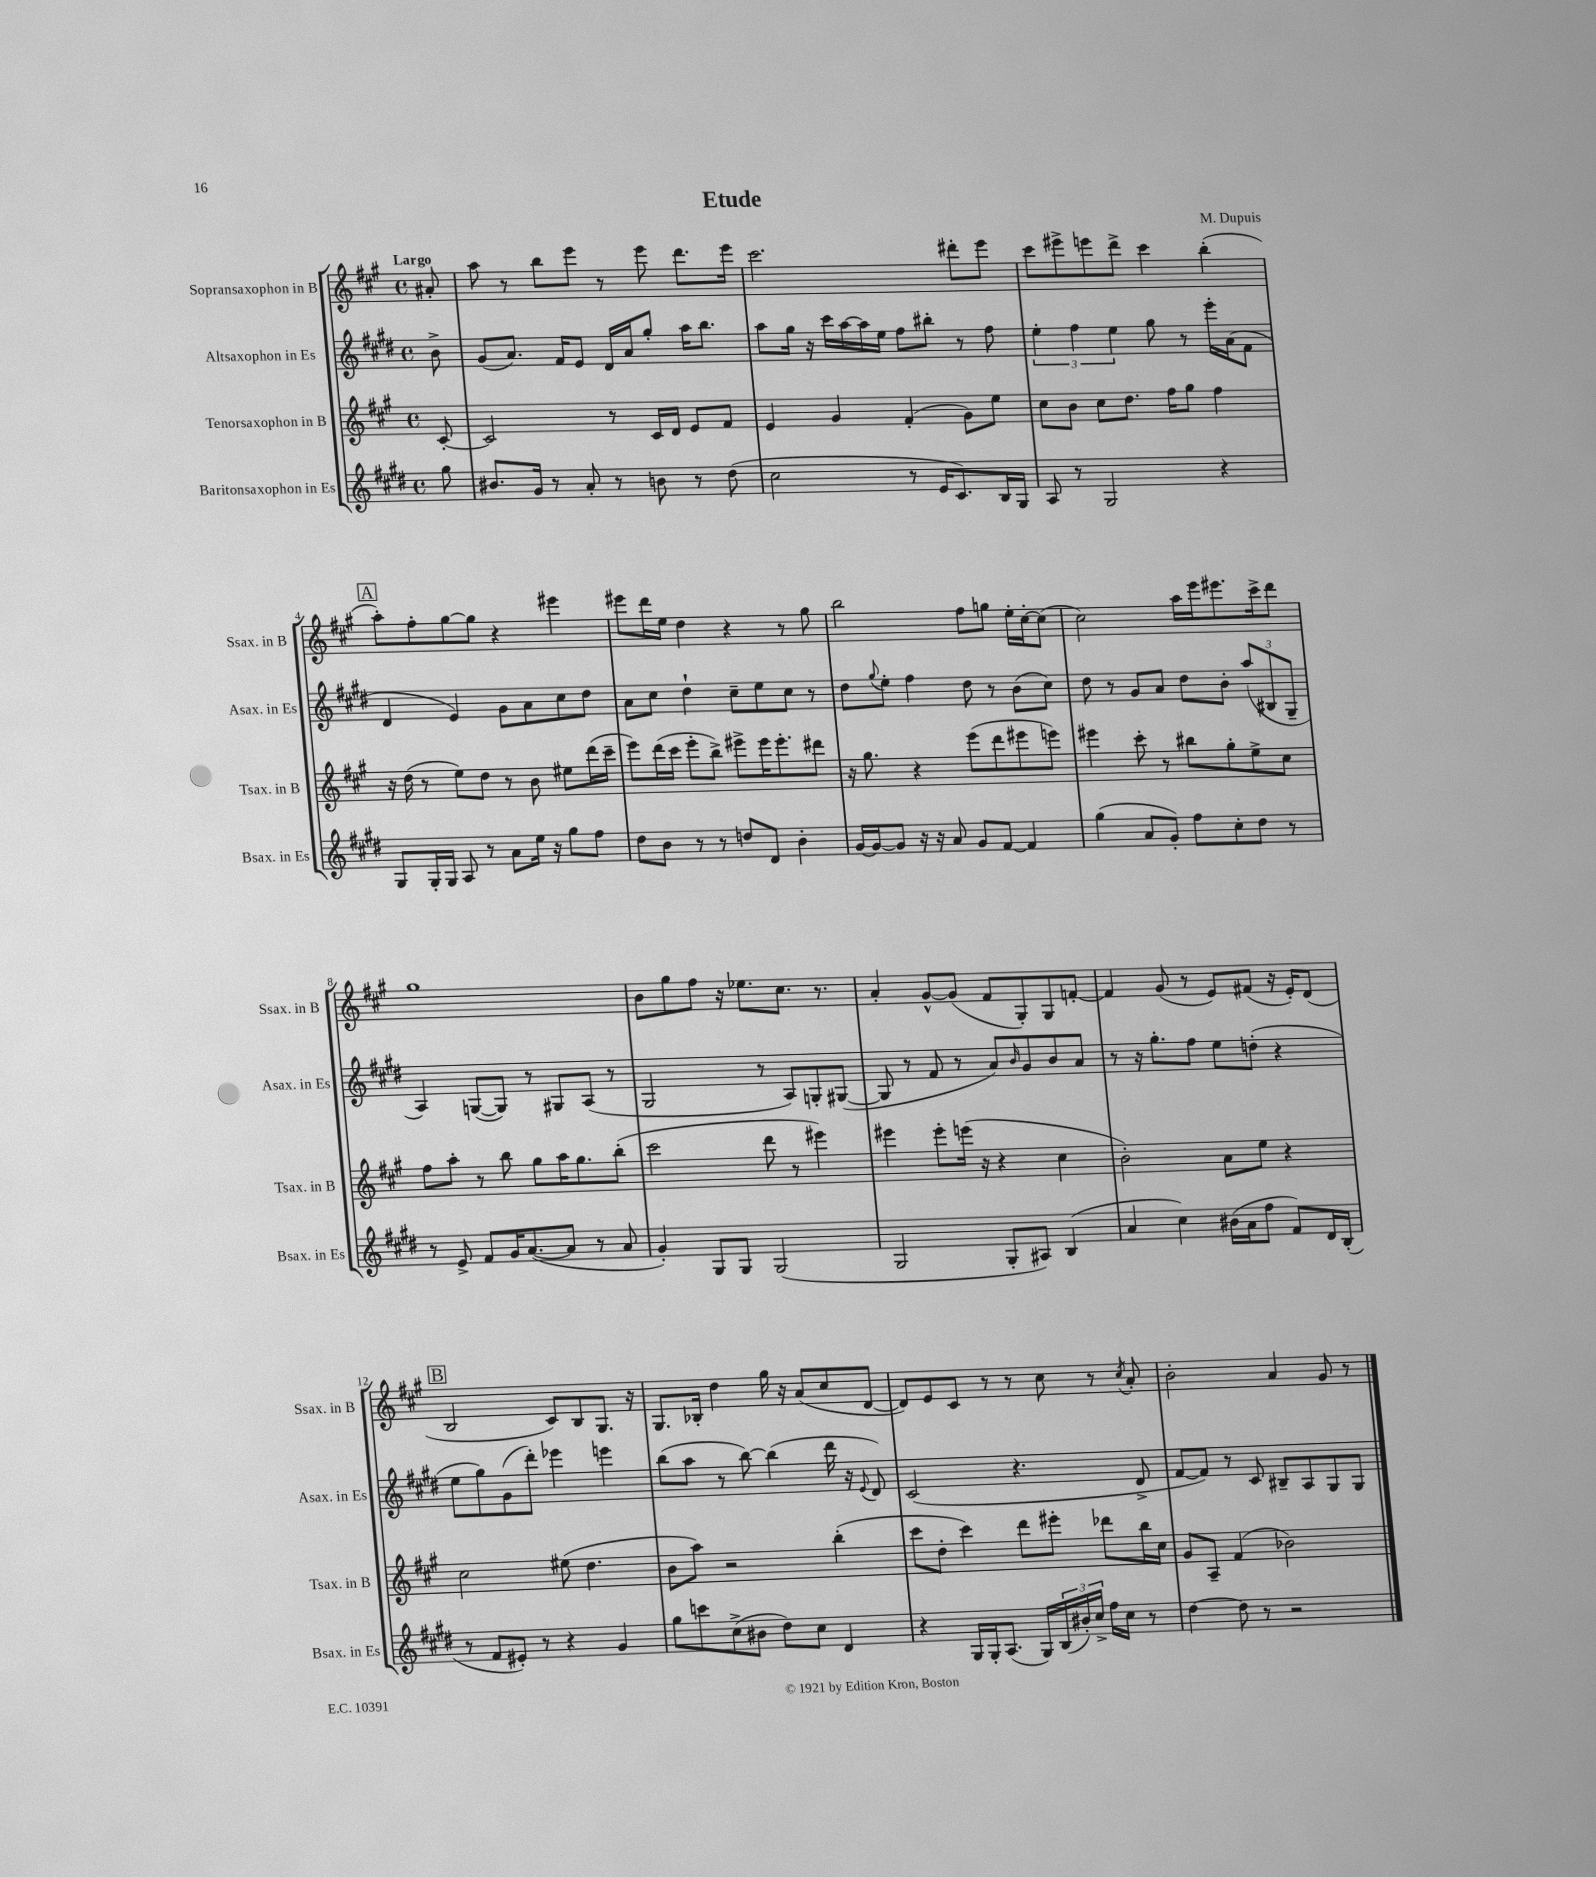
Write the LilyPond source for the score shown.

\header { title = "Etude" composer = "M. Dupuis" }
<<
\new StaffGroup <<
\new Staff = "s0" \with { instrumentName = "Sopransaxophon in B" shortInstrumentName = "Ssax. in B" } {
    \clef treble \key a \major \defaultTimeSignature \time 4/4 \partial 8 \tempo "Largo"
    ais'8-. |
    a''8 r8 b''8 e'''8 r8 e'''8 d'''8. e'''16 |
    cis'''2. dis'''8-. e'''8 |
    cis'''8 eis'''8-> e'''8 d'''8-> cis'''4 b''4-.( |
    \mark \markup { \box "A" } a''8-.) fis''8-. gis''8~ gis''8 r4 eis'''4 |
    eis'''8 d'''16 e''16 d''4 r4 r8 gis''8 |
    b''2 fis''8 g''8 e''16-. cis''16~-. cis''8( |
    cis''2) a''16 e'''16 eis'''8. cis'''16-> d'''8 |
    gis''1 |
    b'8 gis''8 fis''8 r16 ees''8. cis''8. r8. |
    a'4-. gis'8~-^ gis'8( fis'8 gis8-.) gis8 f'8~-. |
    f'4 gis'8( r8 e'8) fis'8( r16 e'16-.) d'8( |
    \mark \markup { \box "B" } b2 cis'8) b8 gis8. r16 |
    gis8. bes16-. d''4 gis''16 r16 a'8( cis''8 d'8~ |
    d'8) e'8 cis'8 r8 r8 cis''8 r8 \acciaccatura { cis''8 } a'8-. |
    b'2-. a'4 gis'8 r8 \bar "|." |
}
\new Staff = "s1" \with { instrumentName = "Altsaxophon in Es" shortInstrumentName = "Asax. in Es" } {
    \clef treble \key e \major \defaultTimeSignature \time 4/4 \partial 8
    b'8-> |
    gis'8( a'8.) fis'16 e'8 dis'16 a'16 gis''8-. a''16 b''8. |
    a''8 gis''16 r16 cis'''16 a''16~ a''16 e''16 fis''8 bis''8-. r8 fis''8 |
    \tuplet 3/2 { e''4-. fis''4 e''4 } gis''8 r8 e'''16-. a'16( fis'8 |
    \mark \markup { \box "A" } dis'4 e'4) gis'8 a'8 cis''8 dis''8 |
    a'8 cis''8 dis''4-! cis''8-- e''8 cis''8 r8 |
    dis''8 \appoggiatura { gis''8 } e''8-. fis''4 dis''8 r8 b'8( cis''8) |
    dis''8 r8 gis'8 a'8 dis''8 b'8-. \tuplet 3/2 { a''8( bis8 gis8-- } |
    a4) g8~( g8) r8 gis8 a8( r8 |
    gis2 r8 a8) g8-. gis8~( |
    gis8 r8 fis'8 r8 a'8) \grace { b'16 } gis'8 b'8 a'8 |
    r8 r16 gis''8.-. fis''8 e''8 d''8-.( r4 |
    \mark \markup { \box "B" } e''8 gis''8) gis'8( dis'''8-.) ees'''4 e'''4 |
    b''8( a''8 r8 b''8~) b''4( dis'''16 r16 \appoggiatura { e'8 } dis'8) |
    cis'2( r4. dis'8-> |
    fis'8~ fis'8) r8 cis'8 bis8-- a8 gis8 gis8 \bar "|." |
}
\new Staff = "s2" \with { instrumentName = "Tenorsaxophon in B" shortInstrumentName = "Tsax. in B" } {
    \clef treble \key a \major \defaultTimeSignature \time 4/4 \partial 8
    cis'8~-. |
    cis'2 r8 cis'16 d'16 e'8 fis'8 |
    e'4 gis'4 fis'4-.( gis'8) e''8 |
    cis''8 b'8 cis''8 d''8. fis''16 gis''8 fis''4 |
    \mark \markup { \box "A" } r16 d''16( r8 e''8) d''8 r8 b'8 eis''8 d'''16( cis'''16-- |
    e'''8) d'''16( cis'''16 e'''8-. b''8->) eis'''8-> eis'''16 eis'''8.-. dis'''8 |
    r16 gis''8. r4 e'''8( d'''8 eis'''8 e'''8) |
    eis'''4 cis'''8-. r8 bis''8 gis''8-. e''8-> cis''8 |
    fis''8 a''8-. r8 b''8 gis''8 a''16 gis''8. b''8-.( |
    cis'''2 d'''8 r8 eis'''4) |
    eis'''4 eis'''8-. e'''16( r16 r4 cis''4 |
    b'2-.) a'8 e''8 r4 |
    \mark \markup { \box "B" } cis''2 eis''8( d''4. |
    b'8 a''8) r2 b''4-.( |
    cis'''8 d''8-. cis'''4) d'''8 eis'''8-. des'''8 b''16 cis''16 |
    gis'8 a8-- fis'4( bes'2) \bar "|." |
}
\new Staff = "s3" \with { instrumentName = "Baritonsaxophon in Es" shortInstrumentName = "Bsax. in Es" } {
    \clef treble \key e \major \defaultTimeSignature \time 4/4 \partial 8
    gis''8 |
    bis'8. gis'16 r8 a'8-. r8 b'8 r8 dis''8( |
    cis''2 r8 e'16 cis'8.) b16 gis16 |
    a8 r8 gis2 r4 |
    \mark \markup { \box "A" } gis8 gis16-. gis16 a8 r8 a'8 e''16 r16 gis''8 fis''8 |
    dis''8 b'8 r8 r8 d''8 dis'8 b'4-. |
    gis'16~ gis'16~ gis'8 r16 r16 a'8 gis'8 fis'8~ fis'4 |
    gis''4( a'8 gis'8-.) fis''8 cis''8-. dis''8 r8 |
    r8 e'8-> fis'8 gis'16 a'8.~( a'8 r8 a'8 |
    gis'4-.) gis8 gis8 gis2( |
    gis2 gis8-. ais8) b4( |
    a'4 cis''4) bis'16( a'16 fis''8 fis'8) dis'16 b16-.( |
    \mark \markup { \box "B" } r8 fis'8 eis'8-.) r8 r4 gis'4 |
    gis''8 c'''8 cis''8->( bis'8 dis''8) cis''8 dis'4 |
    r4 gis16 gis16-. a8.( gis16) \tuplet 3/2 { b16( bis'16-.) cis''16-> } fis''16 cis''16 r8 |
    dis''4~ dis''8 r8 r2 \bar "|." |
}
>>
>>
